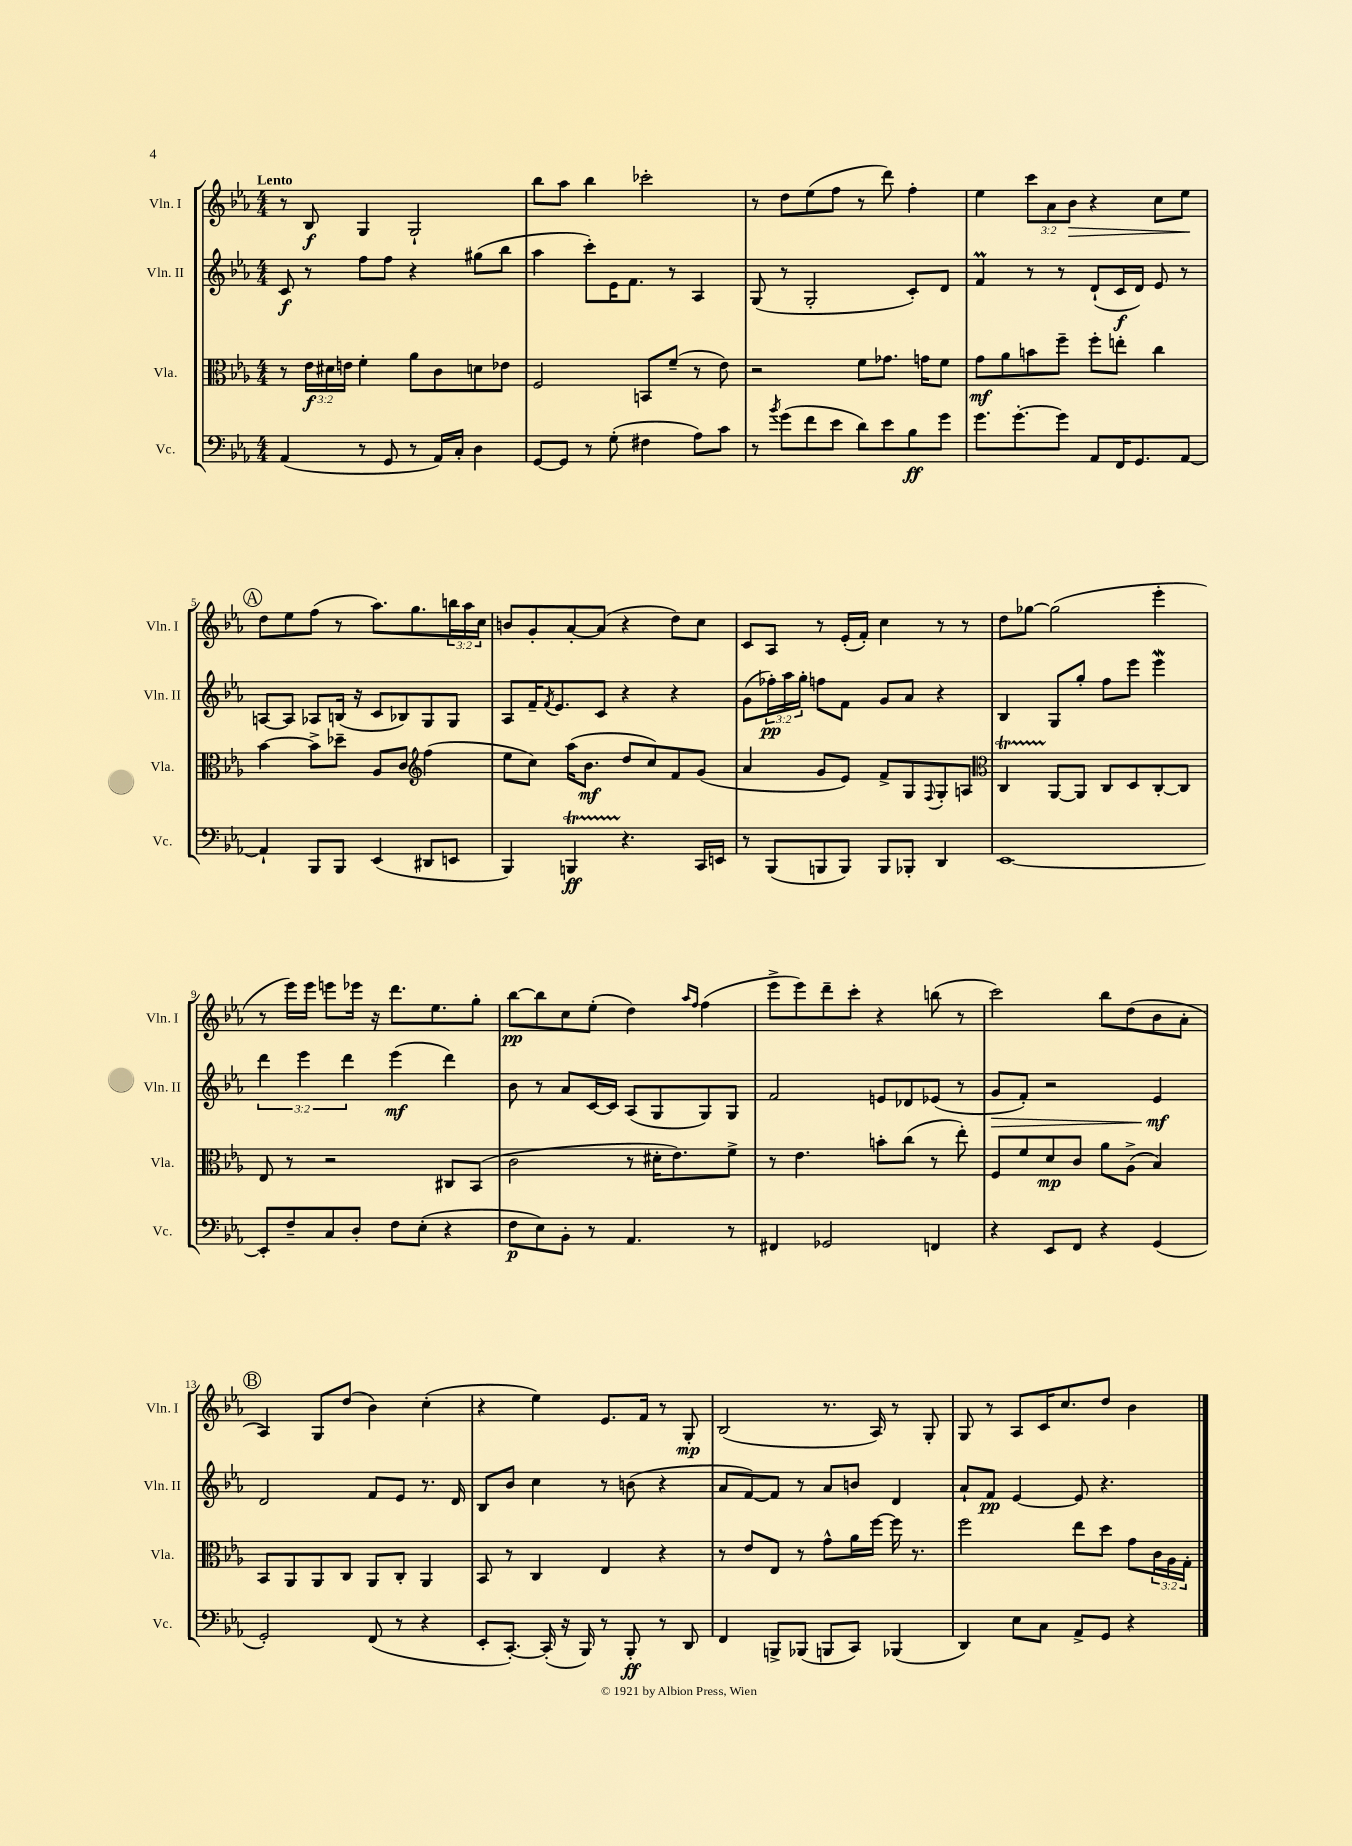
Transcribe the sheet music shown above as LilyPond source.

<<
\new StaffGroup <<
\new Staff = "s0" \with { instrumentName = "Vln. I" shortInstrumentName = "Vln. I" } {
    \clef treble \key ees \major \numericTimeSignature \time 4/4 \override Staff.TupletNumber.text = #tuplet-number::calc-fraction-text \tempo "Lento"
    r8 bes8\f g4 g2-! |
    bes''8 aes''8 bes''4 ces'''2-. |
    r8 d''8 ees''8( f''8 r8 d'''8) f''4-. |
    ees''4 \tuplet 3/2 { c'''8 aes'8 bes'8\> } r4 c''8 ees''8\! |
    \mark \markup { \circle "A" } d''8 ees''8 f''8( r8 aes''8.) g''8. \tuplet 3/2 { b''16 aes''16 c''16 } |
    b'8 g'8-. aes'8~-. aes'8( r4 d''8) c''8 |
    c'8 aes8 r8 ees'16-.( f'16-.) c''4 r8 r8 |
    d''8 ges''8~ ges''2( ees'''4-. |
    r8 ees'''16) ees'''16 e'''8 ees'''16 r16 d'''8. ees''8. g''8-. |
    bes''8~\pp bes''8 c''8 ees''8-.( d''4) \grace { aes''16 f''16 } f''4( |
    ees'''8-> ees'''8) d'''8-- c'''8-. r4 b''8( r8 |
    c'''2) bes''8 d''8( bes'8 aes'8-. |
    \mark \markup { \circle "B" } aes4) g8 d''8( bes'4) c''4-.( |
    r4 ees''4) ees'8. f'16 r8 g8-.\mp |
    bes2( r8. aes16) r8 g8-. |
    g8 r8 aes8 c'16 c''8. d''8 bes'4 \bar "|." |
}
\new Staff = "s1" \with { instrumentName = "Vln. II" shortInstrumentName = "Vln. II" } {
    \clef treble \key ees \major \numericTimeSignature \time 4/4 \override Staff.TupletNumber.text = #tuplet-number::calc-fraction-text
    c'8\f r8 f''8 f''8 r4 gis''8( bes''8 |
    aes''4 c'''8-.) ees'16 f'8. r8 aes4 |
    g8( r8 g2-. c'8-.) d'8 |
    f'4\prall r8 r8 d'8-!( c'16\f d'16) ees'8 r8 |
    \mark \markup { \circle "A" } a8~ a8 aes8 b16( r16 c'8 bes8) g8 g8 |
    aes8 f'16-- \acciaccatura { f'8 } ees'8. c'8 r4 r4 |
    g'8( \tuplet 3/2 { fes''16-.\pp) aes''16 g''16-. } f''8 f'8 g'8 aes'8 r4 |
    bes4 g8 g''8-. f''8 ees'''8 ees'''4\mordent |
    \tuplet 3/2 { d'''4 ees'''4 d'''4 } ees'''4\mf( d'''4) |
    bes'8 r8 aes'8 c'16~ c'16 aes8( g8 g8) g8 |
    f'2 e'8 des'8 ees'8( r8 |
    g'8\> f'8-.) r2 ees'4\mf\! |
    \mark \markup { \circle "B" } d'2 f'8 ees'8 r8. d'16 |
    bes8 bes'8 c''4 r8 b'8( r4 |
    aes'8 f'8~) f'8 r8 aes'8 b'8 d'4 |
    aes'8-! f'8\pp ees'4~ ees'8 r4. \bar "|." |
}
\new Staff = "s2" \with { instrumentName = "Vla." shortInstrumentName = "Vla." } {
    \clef alto \key ees \major \numericTimeSignature \time 4/4 \override Staff.TupletNumber.text = #tuplet-number::calc-fraction-text
    r8 \tuplet 3/2 { ees'16\f dis'16 e'16 } f'4-. aes'8 c'8 d'8 ees'8 |
    f2 b,8 f'8--( r8 ees'8) |
    r2 f'8 ges'8. g'16 f'8 |
    g'8\mf aes'8 b'8 f''8-- f''8-. e''8-. c''4 |
    \mark \markup { \circle "A" } bes'4~ bes'8-> des''8-- aes8 c'8 \clef treble f''4( |
    ees''8 c''8) aes''16( bes'8.\mf d''8 c''8) f'8 g'8( |
    aes'4 g'8 ees'8) f'8-> g8 \appoggiatura { f8 } g8-. a8 |
    \clef alto c4\startTrillSpan aes,8~\stopTrillSpan aes,8 c8 d8 c8~-. c8 |
    ees8 r8 r2 cis8 bes,8( |
    c'2 r8 dis'16-. ees'8.) f'8-> |
    r8 ees'4. b'8-. c''8( r8 ees''8-.) |
    f8 f'8 d'8\mp c'8 aes'8 aes8->( bes4) |
    \mark \markup { \circle "B" } bes,8 aes,8 aes,8 c8 aes,8 c8-. aes,4 |
    bes,8 r8 c4 ees4 r4 |
    r8 ees'8 ees8 r8 g'8-^ aes'16 f''16~ f''16 r8. |
    f''2 ees''8 d''8 g'8 \tuplet 3/2 { c'16 aes16 g16-. } \bar "|." |
}
\new Staff = "s3" \with { instrumentName = "Vc." shortInstrumentName = "Vc." } {
    \clef bass \key ees \major \numericTimeSignature \time 4/4
    aes,4( r8 g,8 r8 aes,16) c16-. d4 |
    g,8~ g,8 r8 g8-.( fis4 aes8) c'8 |
    r8 \acciaccatura { bes'8 } g'8( f'8 ees'8 d'8) ees'8 bes8\ff g'8 |
    g'8. g'8.~-. g'8 aes,8 f,16 g,8. aes,8~ |
    \mark \markup { \circle "A" } aes,4-! bes,,8 bes,,8 ees,4( dis,8 e,8 |
    bes,,4) b,,4\startTrillSpan\ff r4.\stopTrillSpan c,16 e,16 |
    r8 bes,,8( b,,8 b,,8) b,,8 bes,,8-. d,4 |
    ees,1~ |
    ees,8-. f8-- c8 d8-. f8 ees8-.( r4 |
    f8\p ees8) bes,8-. r8 aes,4. r8 |
    fis,4 ges,2 f,4 |
    r4 ees,8 f,8 r4 g,4( |
    \mark \markup { \circle "B" } g,2-.) f,8( r8 r4 |
    ees,8-. c,8.~-.) c,16-.( r16 bes,,16) r8 bes,,8-.\ff r8 d,8 |
    f,4 b,,8-> bes,,8( b,,8 c,8) bes,,4( |
    d,4) ees8 c8 aes,8-> g,8 r4 \bar "|." |
}
>>
>>
